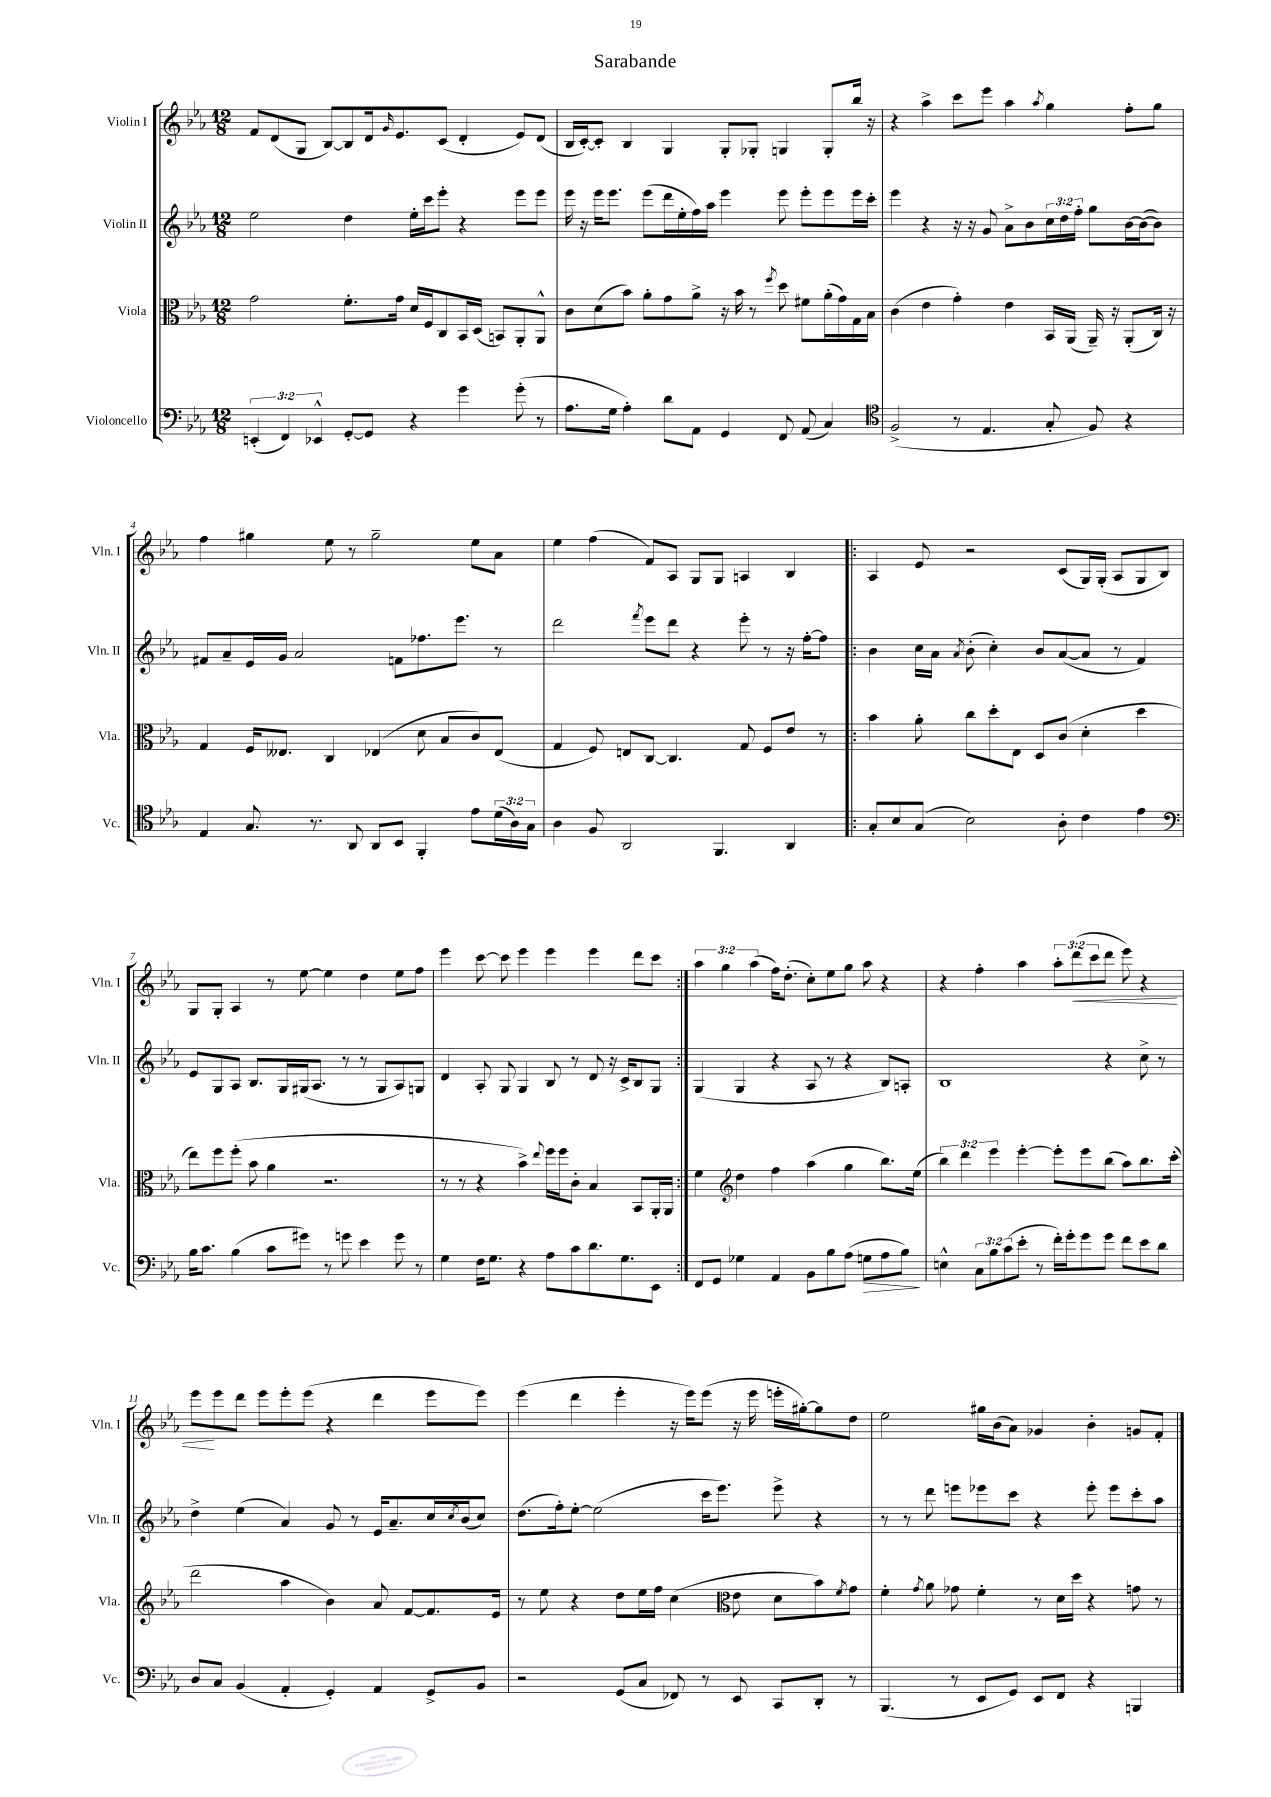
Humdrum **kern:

**kern	**kern	**kern	**kern
*staff4	*staff3	*staff2	*staff1
*clefF4	*clefC3	*clefG2	*clefG2
*k[b-e-a-]	*k[b-e-a-]	*k[b-e-a-]	*k[b-e-a-]
*M12/8	*M12/8	*M12/8	*M12/8
(6EE'	2g	2ee-	8f
.	.	.	(8d
6FF)	.	.	.
.	.	.	8G
6EE-^^	.	.	.
.	.	.	[8B-)
[8GG'	8.f'	4dd	8B-]
8GG]	.	.	16d
.	.	.	16qqg
.	16g	.	8.e-
4r	16d	16ee-'	.
.	16F	16ccc	.
.	8C	8eee-'	(8c
4g	16BB-	4r	4d'
.	(16D	.	.
.	8BB)	.	.
(8g'	8AA-'	8eee-	8e-)
8r	8AA-^^	8eee-	(8d
=	=	=	=
8.A-	8c	16eee-	16B-
.	.	16r	[16c')
.	(8d	16eee-	8c']
16G	.	8.eee-	.
4A-')	8b-)	.	4B-
.	8a-'	(8eee-	.
8d	8g	16ddd	4G
.	.	16ee-'	.
8AA-	8a-^	16ff)	.
.	.	16aa-	.
4GG	16r	4eee-	8G'
.	16b-	.	.
.	8r	.	8G-'
.	8qff	.	.
8FF	8dd	8eee-	4G
(8AA-	8f#	8eee-'	.
4C)	(16a-'	8eee-	8G'
.	16g)	.	.
.	16G	16eee-	16bb-
.	16B-	16ccc'	16r
=	=	=	=
*clefC4	*	*	*
(2F^	(4c	4eee-	4r
.	4e-	4r	4aa-^
8r	4g')	16r	8ccc
.	.	16r	.
4.E-	.	8g	8eee-
.	4e-	8a-^	4aa-
.	.	8b-	.
.	.	.	8qaa-
8G'	16BB-	24cc	4gg
.	.	24dd	.
.	(16AA-	.	.
.	.	24ff'	.
8F)	16AA-~)	8gg	.
.	16r	.	.
4r	(8AA-'	[16b-	8ff'
.	.	(16b-_	.
.	16C)	8b-])	8gg
.	16r	.	.
=	=	=	=
4E-	4G	8f#	4ff
.	.	8a-~	.
8.G	16F	16e-	4gg#
.	8.E--	16g	.
.	.	2a-	.
8.r	.	.	.
.	4C	.	8ee-
8AA-	.	.	8r
8AA-	(4E-	.	2gg#~
8BB-	.	8f	.
4FF'	8d	8.ff-	.
.	8B-	.	.
.	.	8.eee-	.
8e-	8c)	.	8ee-
(24d	(8E-	8r	8a-
24A-)	.	.	.
24G	.	.	.
=	=	=	=
4A-	4G	2ddd	4ee-
8F	8F)	.	(4ff
2AA-	8E	.	.
.	.	8qfff	.
.	[8C	8eee-	8f)
.	4.C]	8ddd	8A-
.	.	4r	8G
4.FF	.	.	8G
.	8G	8eee-'	4A
.	8F	8r	.
4AA-	8e-	16r	4B-
.	.	[16ff'	.
.	8r	8ff]	.
=!|:	=!|:	=!|:	=!|:
8G'	4b-	4b-	4A-
8B-	.	.	.
(8G	8a-'	16cc	8e-
.	.	16a-	.
.	.	8qa-	.
2B-)	8cc	(8b-'	2r
.	8dd'	4cc')	.
.	8E-	.	.
.	8D	8b-	.
8A-'	(8c	([8a-	(8c
4c	4d'	8a-]	16G)
.	.	.	(16G'
.	.	8r	8A-
4e-	4dd	4f)	8G
.	.	.	8B-)
=	=	=	=
*clefF4	*	*	*
16B-	8ee-)	8e-	8G
8.c	.	.	.
.	8ff	8G	8G'
(4B-	(8ff'	8A-	4A-
.	8b-	8.B-	.
8c	4a-	.	8r
.	.	16G	.
8g#)	.	(16G#	[8ee-
.	.	8.A-	.
8r	2.r	.	4ee-]
8g	.	8r	.
4e-	.	8r	4dd
.	.	8G#	.
8g	.	8A-)	8ee-
8r	.	8G	8ff
=	=	=	=
4G	8r	4d	4eee-
.	8r	.	.
16F	4r	8A-'	[8ccc
8.G	.	.	.
.	.	8G	8ccc]
4r	4b-^)	4G	4eee-
.	8qqee-	.	.
8A-	16ff	8B-	4eee-
.	16ff	.	.
8c	8c'	8r	.
8.d	4B-	8d	4eee-
.	.	16r	.
8.G	.	16c^	.
.	8BB-	8B-	8ddd
8EE-	16AA-'	8G	8ccc
.	16AA-	.	.
=:|!	=:|!	=:|!	=:|!
8FF	4f	(4G	6aa-
8GG	.	.	.
.	.	.	6gg
*	*clefG2	*	*
4G-	4dd	4G	.
.	.	.	(6aa-
4AA-	4ff	4r	16ff)
.	.	.	(8.dd'
8BB-	(4aa-	8A-	8cc')
8B-	.	8r	8ee-
(8A-	4gg	4r	8gg
8G	.	.	8aa-
8A-	8.bb-)	8B-)	4r
8B-)	.	8A'	.
.	(16ee-	.	.
=	=	=	=
4E^^	6bb-)	1B-	4r
.	6ddd	.	.
12C	.	.	4ff'
12B-	6eee-	.	.
(12c	.	.	.
8e-'	[4eee-'	.	4aa-
8r	.	.	.
16f')	8eee-']	.	12aa-'
16g'	.	.	.
.	.	.	(12ddd
8g	8eee-	.	.
.	.	.	12ccc
8g	(8bb-	4r	8ddd
8f	8aa-)	.	8eee-)
8e-	8.bb-	8cc^	4r
8d	.	8r	.
.	(16ccc'	.	.
=	=	=	=
8D	2ddd	4dd^	8eee-
8C	.	.	8eee-
(4BB-	.	(4ee-	8ddd
.	.	.	8eee-
4AA-'	4aa-	4a-)	8eee-'
.	.	.	(8eee-
4GG')	4b-)	8g	4r
.	.	8r	.
4AA-	8a-	16e-	4ddd
.	.	8.a-~	.
.	[8f	.	.
8GG^	8.f]	16cc	8eee-
.	.	8qcc	.
.	.	(16b-	.
8BB-	.	8cc)	8eee-)
.	16e-	.	.
=	=	=	=
2r	8r	(8.dd	(4eee-
.	8ee-	.	.
.	.	16ff')	.
.	4r	[8ee-'	4ddd
.	.	(2ee-]	.
(8GG	8dd	.	4eee-'
8C	16ee-	.	.
.	16ff	.	.
8FF-)	(4cc	.	16r
.	.	.	16eee-)
8r	.	16ccc	(8eee-
.	.	8.eee-)	.
*	*clefC3	*	*
8EE-	8e-	.	16r
.	.	.	16eee-
8CC	8d	8eee-^	16eee'
.	.	.	[16gg#')
8DD'	8b-)	4r	8gg#]
.	8qf	.	.
8r	8g	.	8dd
=	=	=	=
(4.BBB-	4f'	8r	2ee-
.	.	8r	.
.	8qg	.	.
.	8a-	8ddd	.
8r	8g-	8eee	.
8EE-	4f'	8eee-	16gg#
.	.	.	(16b-
8GG)	.	8ccc	8a-)
8EE-	8r	4r	4g-
8FF	16d	.	.
.	16dd	.	.
4r	4r	8eee-'	4b-'
.	.	8eee-	.
4BBB	8g	8ccc'	8g
.	8r	8aa-	8f'
==	==	==	==
*-	*-	*-	*-
